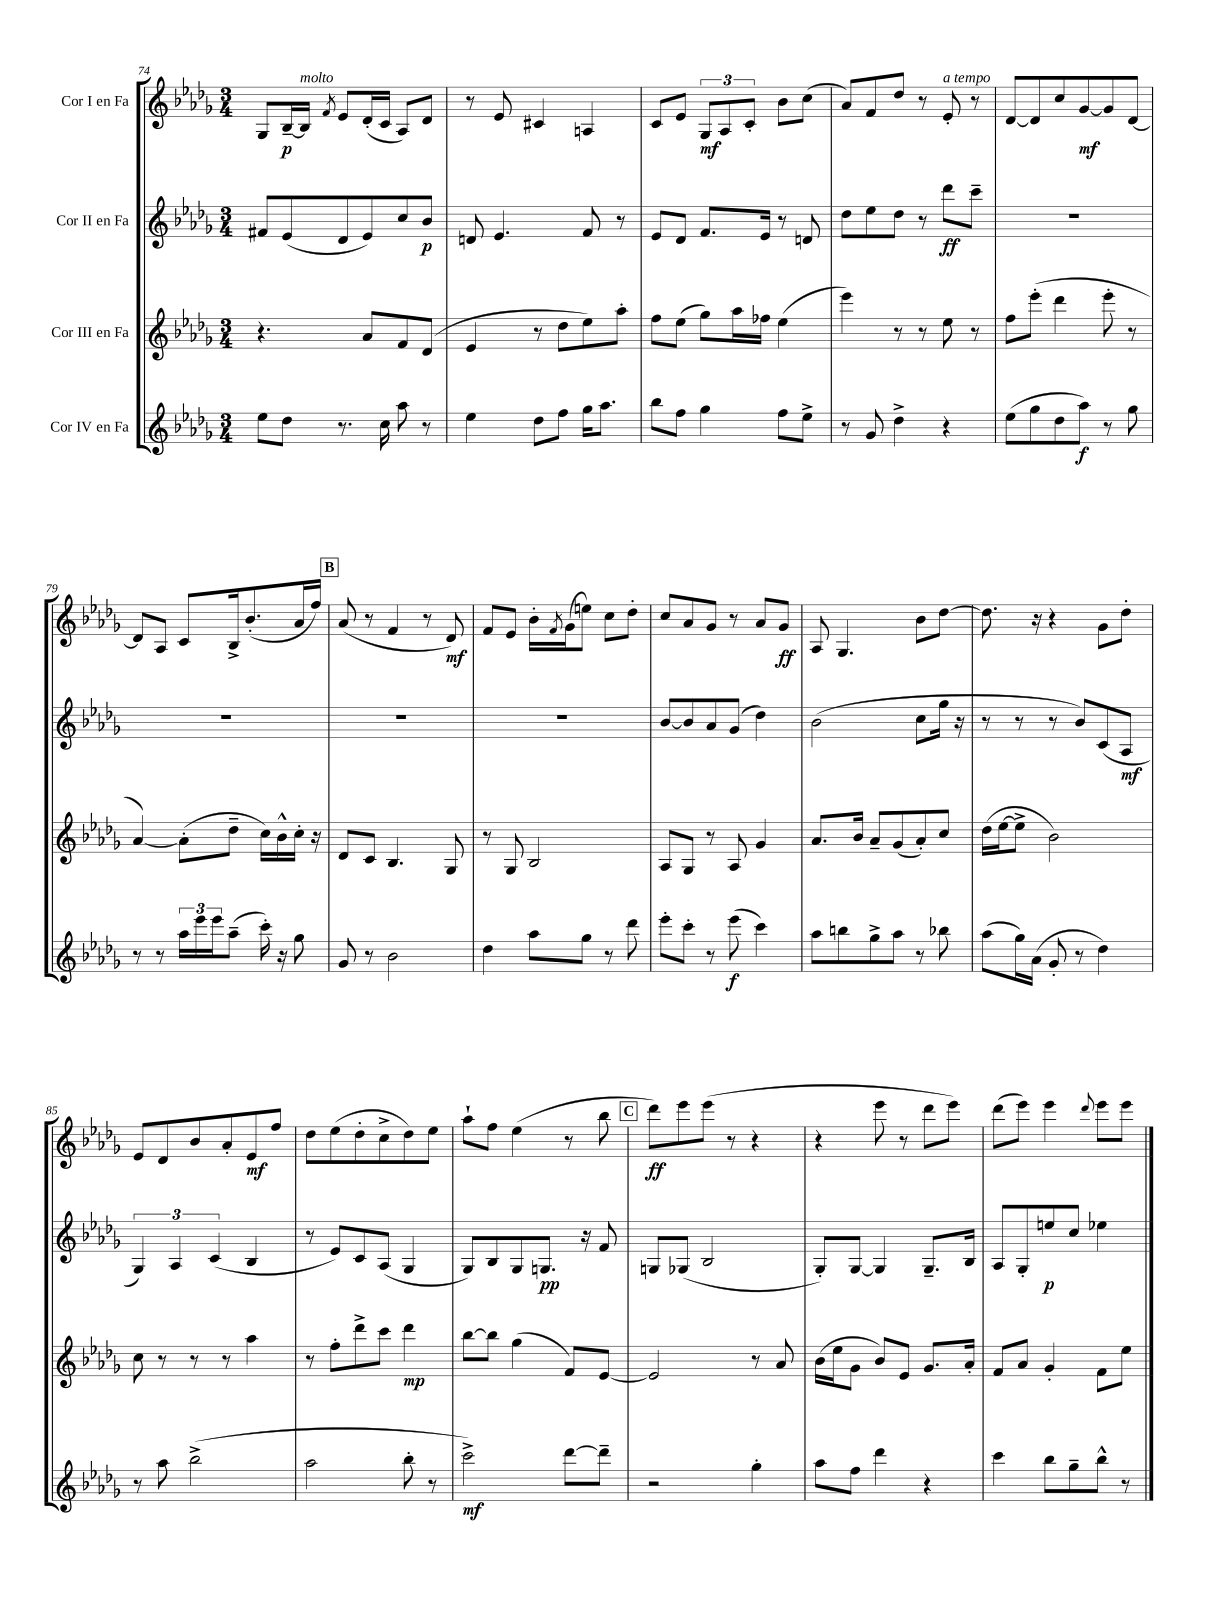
<<
\new StaffGroup <<
\new Staff = "s0" \with { instrumentName = "Cor I en Fa" } {
    \clef treble \key des \major \numericTimeSignature \time 3/4
    ges8 bes16~--\p bes16^\markup { \italic "molto" } \acciaccatura { f'8 } ees'8 des'16-.( c'16 aes8) des'8 |
    r8 ees'8 cis'4 a4 |
    c'8 ees'8 \tuplet 3/2 { ges8\mf aes8 c'8-. } bes'8 c''8( |
    aes'8) f'8 des''8 r8 ees'8-.^\markup { \italic "a tempo" } r8 |
    des'8~ des'8 c''8 ges'8~\mf ges'8 des'8~ |
    des'8 aes8 c'8 bes16-> bes'8.-.( aes'16 f''16) |
    \mark \markup { \box "B" } aes'8( r8 f'4 r8 des'8\mf) |
    f'8 ees'8 bes'16-. \acciaccatura { f'8 } ges'16( e''8) c''8 des''8-. |
    c''8 aes'8 ges'8 r8 aes'8 ges'8\ff |
    aes8 ges4. bes'8 des''8~ |
    des''8. r16 r4 ges'8 des''8-. |
    ees'8 des'8 bes'8 aes'8-. ees'8\mf f''8 |
    des''8 ees''8( des''8-. c''8-> des''8) ees''8 |
    aes''8-! f''8 ees''4( r8 bes''8 |
    \mark \markup { \box "C" } des'''8\ff) ees'''8 ees'''8( r8 r4 |
    r4 ees'''8 r8 des'''8 ees'''8) |
    des'''8( ees'''8) ees'''4 \appoggiatura { des'''8 } ees'''8 ees'''8 \bar "|." |
}
\new Staff = "s1" \with { instrumentName = "Cor II en Fa" } {
    \clef treble \key des \major \numericTimeSignature \time 3/4
    fis'8 ees'8( des'8 ees'8) c''8 bes'8\p |
    d'8 ees'4. f'8 r8 |
    ees'8 des'8 f'8. ees'16 r8 d'8 |
    des''8 ees''8 des''8 r8 des'''8\ff c'''8-- |
    R2. |
    R2. |
    \mark \markup { \box "B" } R2. |
    R2. |
    bes'8~ bes'8 aes'8 ges'8( des''4) |
    bes'2( c''8 ges''16 r16 |
    r8 r8 r8 bes'8) c'8( aes8\mf |
    \tuplet 3/2 { ges4) aes4 c'4( } bes4 |
    r8 ees'8) c'8 aes8( ges4 |
    ges8) bes8 ges8 g8.\pp r16 f'8 |
    \mark \markup { \box "C" } g8 ges8( bes2 |
    ges8-.) ges8~ ges4 ges8.-- bes16 |
    aes8 ges8-. e''8\p c''8 ees''4 \bar "|." |
}
\new Staff = "s2" \with { instrumentName = "Cor III en Fa" } {
    \clef treble \key des \major \numericTimeSignature \time 3/4
    r4. aes'8 f'8 des'8( |
    ees'4 r8 des''8 ees''8) aes''8-. |
    f''8 ees''8( ges''8) aes''16 fes''16 ees''4( |
    ees'''4) r8 r8 ees''8 r8 |
    f''8 ees'''8-.( des'''4 ees'''8-. r8 |
    aes'4~) aes'8-.( des''8-- c''16) bes'16-^ c''16-. r16 |
    \mark \markup { \box "B" } des'8 c'8 bes4. ges8 |
    r8 ges8 bes2 |
    aes8 ges8 r8 aes8 ges'4 |
    aes'8. bes'16 aes'8-- ges'8( aes'8-.) c''8 |
    des''16( ees''16~ ees''8-> bes'2) |
    c''8 r8 r8 r8 aes''4 |
    r8 f''8-. des'''8-> c'''8 des'''4\mp |
    bes''8~ bes''8 ges''4( f'8) ees'8~ |
    \mark \markup { \box "C" } ees'2 r8 aes'8 |
    bes'16( ees''16 ges'8 bes'8) ees'8 ges'8. aes'16-. |
    f'8 aes'8 ges'4-. f'8 ees''8 \bar "|." |
}
\new Staff = "s3" \with { instrumentName = "Cor IV en Fa" } {
    \clef treble \key des \major \numericTimeSignature \time 3/4
    ees''8 des''8 r8. c''16 aes''8 r8 |
    ees''4 des''8 f''8 ges''16 aes''8. |
    bes''8 f''8 ges''4 f''8 ees''8-> |
    r8 ges'8 des''4-> r4 |
    ees''8( ges''8 des''8 aes''8\f) r8 ges''8 |
    r8 r8 \tuplet 3/2 { aes''16 ees'''16 ees'''16 } aes''8--( c'''16-.) r16 ges''8 |
    \mark \markup { \box "B" } ges'8 r8 bes'2 |
    des''4 aes''8 ges''8 r8 des'''8 |
    ees'''8-. c'''8-. r8 ees'''8\f( c'''4) |
    aes''8 b''8 ges''8-> aes''8 r8 bes''8 |
    aes''8( ges''16) aes'16( ges'8-. r8 des''4) |
    r8 aes''8 bes''2->( |
    aes''2 bes''8-. r8 |
    c'''2->\mf) des'''8~ des'''8-- |
    \mark \markup { \box "C" } r2 ges''4-. |
    aes''8 f''8 des'''4 r4 |
    c'''4 bes''8 ges''8-- bes''8-^ r8 \bar "|." |
}
>>
>>
\layout { \context { \Score currentBarNumber = #74 } }
